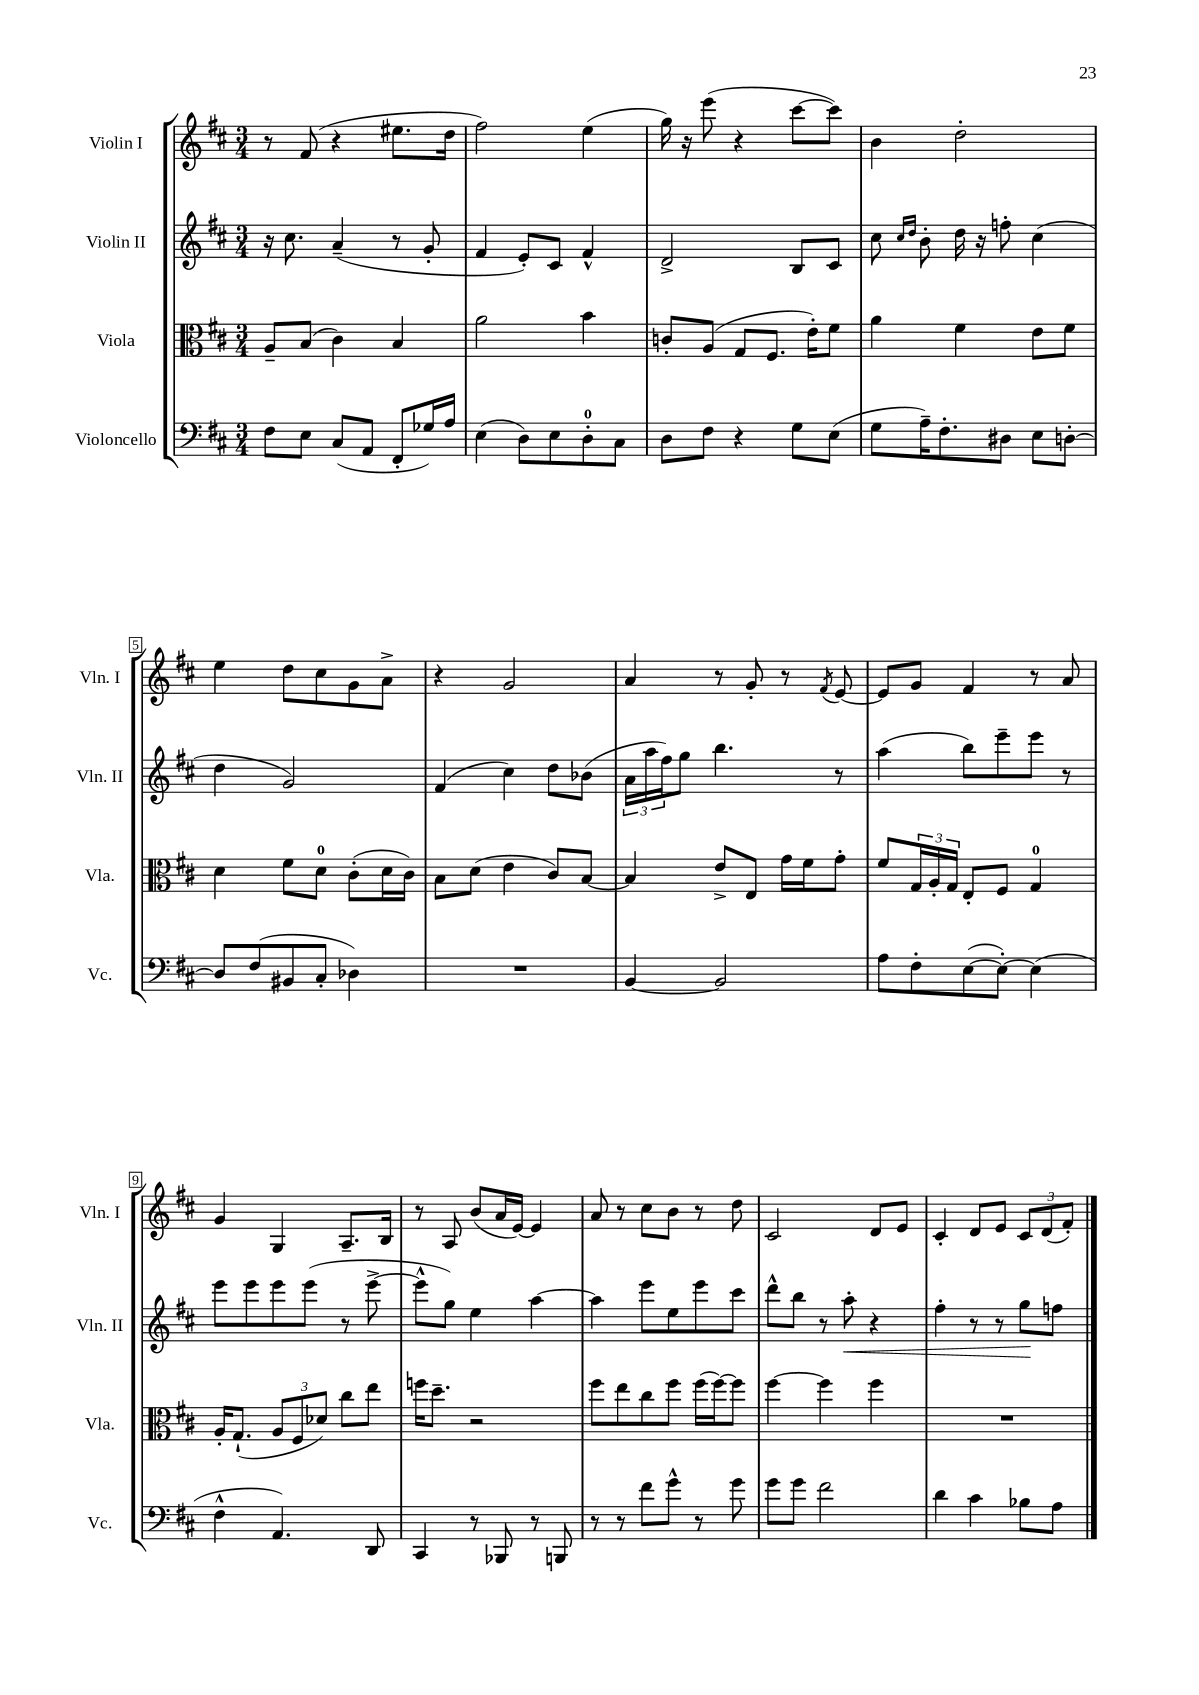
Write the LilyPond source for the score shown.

<<
\new StaffGroup <<
\new Staff = "s0" \with { instrumentName = "Violin I" shortInstrumentName = "Vln. I" } {
    \clef treble \key d \major \numericTimeSignature \time 3/4
    r8 fis'8( r4 eis''8. d''16 |
    fis''2) e''4( |
    g''16) r16 e'''8( r4 cis'''8~ cis'''8) |
    b'4 d''2-. |
    e''4 d''8 cis''8 g'8 a'8-> |
    r4 g'2 |
    a'4 r8 g'8-. r8 \acciaccatura { fis'8 } e'8~ |
    e'8 g'8 fis'4 r8 a'8 |
    g'4 g4 a8.-- b16 |
    r8 a8 b'8( a'16 e'16~) e'4 |
    a'8 r8 cis''8 b'8 r8 d''8 |
    cis'2 d'8 e'8 |
    cis'4-. d'8 e'8 \tuplet 3/2 { cis'8 d'8( fis'8-.) } \bar "|." |
}
\new Staff = "s1" \with { instrumentName = "Violin II" shortInstrumentName = "Vln. II" } {
    \clef treble \key d \major \numericTimeSignature \time 3/4
    r16 cis''8. a'4--( r8 g'8-. |
    fis'4 e'8-.) cis'8 fis'4-^ |
    d'2-> b8 cis'8 |
    cis''8 \grace { cis''16 d''16 } b'8-. d''16 r16 f''8-. cis''4( |
    d''4 g'2) |
    fis'4( cis''4) d''8 bes'8( |
    \tuplet 3/2 { a'16 a''16 fis''16) } g''8 b''4. r8 |
    a''4( b''8) e'''8-- e'''8 r8 |
    e'''8 e'''8 e'''8 e'''8( r8 e'''8~-> |
    e'''8-^ g''8) e''4 a''4~ |
    a''4 e'''8 e''8 e'''8 cis'''8 |
    d'''8-^ b''8 r8 a''8-.\< r4 |
    fis''4-. r8 r8 g''8\! f''8 \bar "|." |
}
\new Staff = "s2" \with { instrumentName = "Viola" shortInstrumentName = "Vla." } {
    \clef alto \key d \major \numericTimeSignature \time 3/4
    a8-- b8( cis'4) b4 |
    a'2 b'4 |
    c'8-. a8( g8 fis8. e'16-.) fis'8 |
    a'4 fis'4 e'8 fis'8 |
    d'4 fis'8 d'8-0 cis'8-.( d'16 cis'16) |
    b8 d'8( e'4 cis'8) b8~ |
    b4 e'8-> e8 g'16 fis'16 g'8-. |
    fis'8 \tuplet 3/2 { g16 a16-. g16 } e8-. fis8 g4-0 |
    a16-. g8.-!( \tuplet 3/2 { a8 fis8 des'8) } cis''8 e''8 |
    f''16 d''8.-- r2 |
    fis''8 e''8 cis''8 fis''8 fis''16( fis''16~) fis''8 |
    fis''4~ fis''4 fis''4 |
    R2. \bar "|." |
}
\new Staff = "s3" \with { instrumentName = "Violoncello" shortInstrumentName = "Vc." } {
    \clef bass \key d \major \numericTimeSignature \time 3/4
    fis8 e8 cis8( a,8 fis,8-. ges16) a16 |
    e4( d8) e8 d8-0-. cis8 |
    d8 fis8 r4 g8 e8( |
    g8 a16--) fis8.-. dis8 e8 d8~-. |
    d8 fis8( bis,8 cis8-. des4) |
    R2. |
    b,4~ b,2 |
    a8 fis8-. e8~( e8~-.) e4( |
    fis4-^ a,4.) d,8 |
    cis,4 r8 bes,,8 r8 b,,8 |
    r8 r8 fis'8 g'8-^ r8 g'8 |
    g'8 g'8 fis'2 |
    d'4 cis'4 bes8 a8 \bar "|." |
}
>>
>>
\layout { \context { \Score \override BarNumber.stencil = #(make-stencil-boxer 0.1 0.3 ly:text-interface::print) } }
